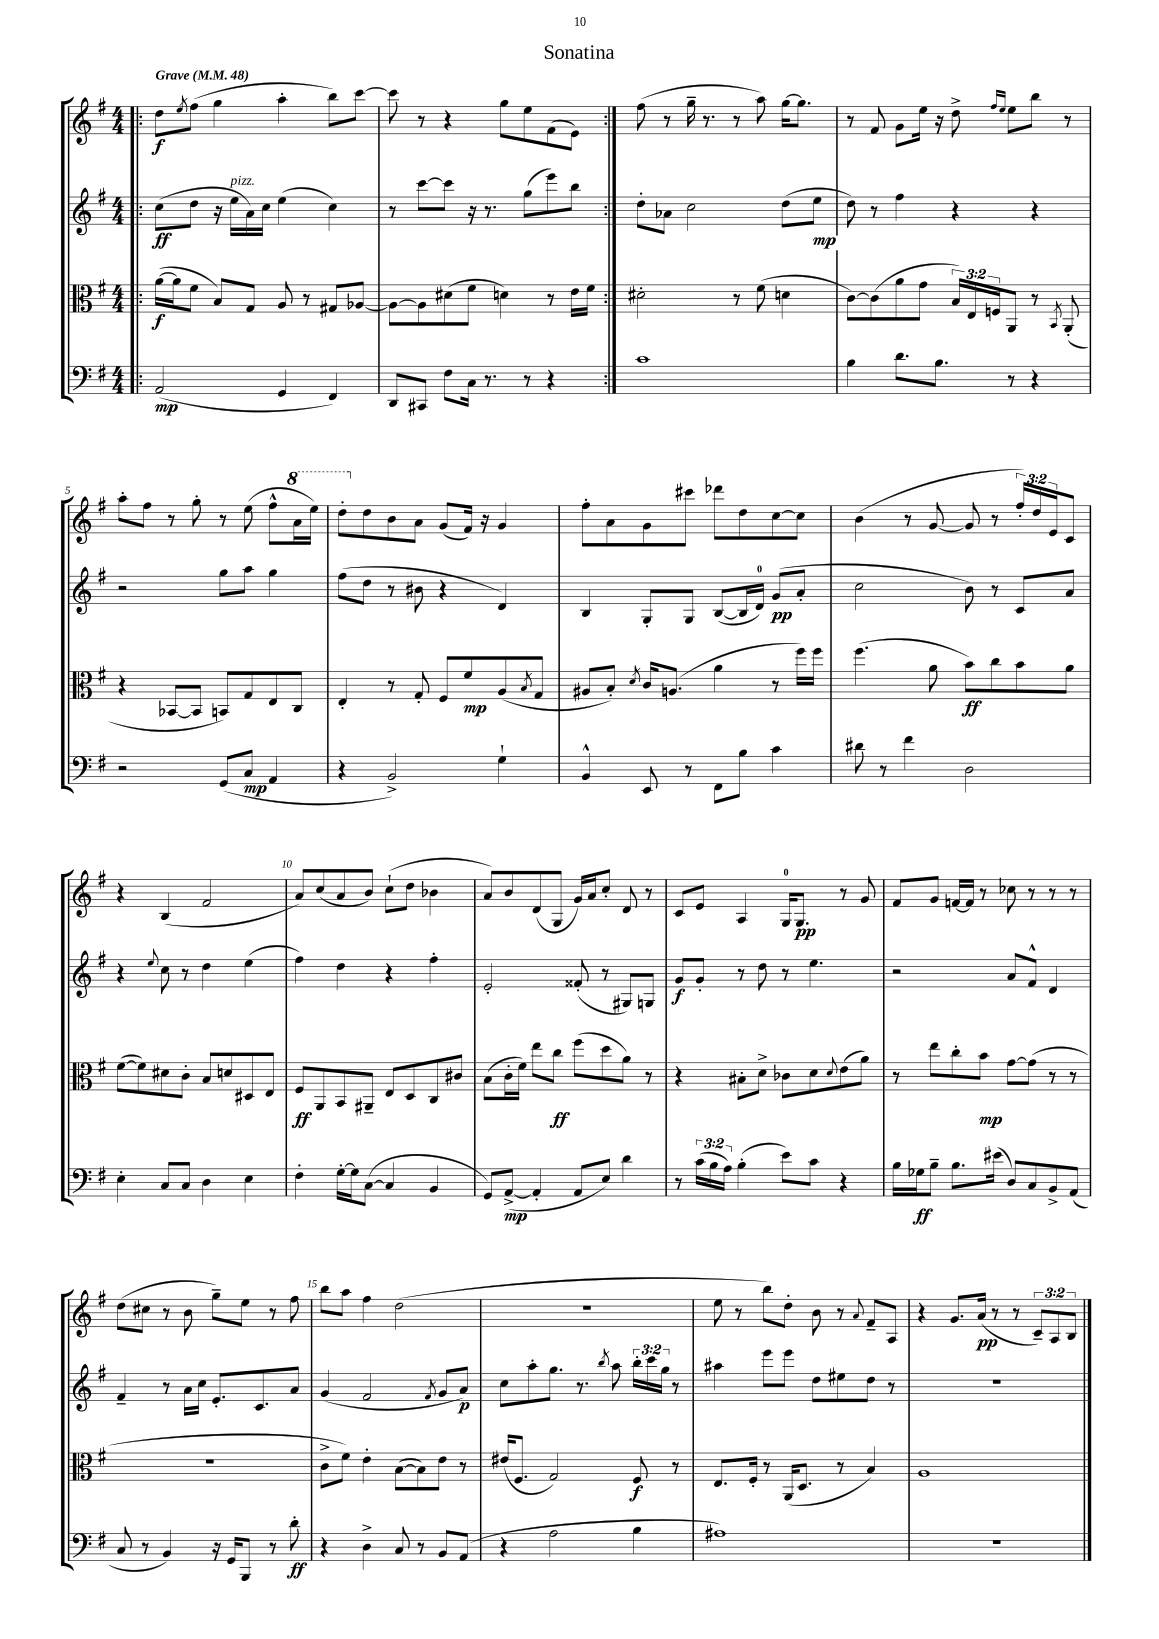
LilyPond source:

\header { title = "Sonatina" }
<<
\new StaffGroup <<
\new Staff = "s0" {
    \clef treble \key g \major \numericTimeSignature \time 4/4 \override Staff.TupletNumber.text = #tuplet-number::calc-fraction-text \tempo "Grave" 4 = 48
    \repeat volta 2 { \bar ".|:" d''8\f \acciaccatura { e''8 } fis''8( g''4 a''4-. b''8) c'''8~ |
    c'''8 r8 r4 g''8 e''8 fis'8( e'8) | }
    fis''8( r8 g''16-- r8. r8 a''8) g''16~ g''8. |
    r8 fis'8 g'8 e''16 r16 d''8-> \grace { fis''16 e''16 } e''8 b''8 r8 |
    a''8-. fis''8 r8 g''8-. r8 e''8( fis''8-^ \ottava #1 a''16 e'''16) |
    d'''8-. \ottava #0 d''8 b'8 a'8 g'8( fis'16) r16 g'4 |
    fis''8-. a'8 g'8 cis'''8 des'''8 d''8 c''8~ c''8 |
    b'4( r8 g'8~ g'8 r8 \tuplet 3/2 { fis''16-.) d''16 e'16 } c'8 |
    r4 b4( fis'2 |
    a'8) c''8( a'8 b'8) c''8-!( d''8 bes'4 |
    a'8) b'8 d'8( g8 g'16) a'16 c''8-. d'8 r8 |
    c'8 e'8 a4 g16-0 g8.\pp r8 g'8 |
    fis'8 g'8 f'16~ f'16 r8 ces''8 r8 r8 r8 |
    d''8( cis''8 r8 b'8 g''8--) e''8 r8 fis''8 |
    b''8 a''8 fis''4 d''2( |
    R1 |
    e''8 r8 b''8) d''8-. b'8 r8 \appoggiatura { a'8 } fis'8-- a8 |
    r4 g'8. a'16\pp( r8 r8 \tuplet 3/2 { c'8--) a8 b8 } \bar "|." |
}
\new Staff = "s1" {
    \clef treble \key g \major \numericTimeSignature \time 4/4 \override Staff.TupletNumber.text = #tuplet-number::calc-fraction-text
    \repeat volta 2 { \bar ".|:" c''8\ff( d''8 r16 e''16^\markup { \italic "pizz." } a'16) c''16 e''4( c''4) |
    r8 c'''8~ c'''8 r16 r8. g''8( e'''8) b''8 | }
    d''8-. aes'8 c''2 d''8( e''8\mp |
    d''8) r8 fis''4 r4 r4 |
    r2 g''8 a''8 g''4 |
    fis''8( d''8 r8 bis'8 r4 d'4) |
    b4 g8-. g8 b8~( b16 d'16-0) g'8\pp( a'8-. |
    c''2 b'8) r8 c'8 a'8 |
    r4 \appoggiatura { e''8 } c''8 r8 d''4 e''4( |
    fis''4) d''4 r4 fis''4-. |
    e'2-. fisis'8-.( r8 gis8) g8 |
    g'8\f g'8-. r8 d''8 r8 e''4. |
    r2 a'8 fis'8-^ d'4 |
    fis'4-- r8 a'16 c''16 e'8.-. c'8. a'8 |
    g'4( fis'2 \acciaccatura { fis'8 } g'8 a'8\p) |
    c''8 a''8-. g''8. r8. \acciaccatura { b''8 } a''8 \tuplet 3/2 { b''16-. c'''16 g''16 } r8 |
    ais''4 e'''8 e'''8 d''8 eis''8 d''8 r8 |
    R1 \bar "|." |
}
\new Staff = "s2" {
    \clef alto \key g \major \numericTimeSignature \time 4/4 \override Staff.TupletNumber.text = #tuplet-number::calc-fraction-text
    \repeat volta 2 { \bar ".|:" a'16~\f( a'16 fis'8 b8) g8 a8 r8 gis8 aes8~ |
    aes8~ aes8 dis'8( fis'8 d'4) r8 e'16 fis'16 | }
    dis'2-. r8 fis'8( d'4 |
    c'8~) c'8( a'8 g'8 \tuplet 3/2 { b16) e16 f16 } a,8 r8 \acciaccatura { b,8 } a,8-.( |
    r4 bes,8~ bes,8 b,8) g8 e8 c8 |
    e4-. r8 g8-. fis8 fis'8\mp a8( \acciaccatura { b8 } g8 |
    ais8 b8-.) \acciaccatura { d'8 } c'16 a8.( a'4 r8 fis''16) fis''16 |
    fis''4.( a'8 b'8\ff) c''8 b'8 a'8 |
    fis'8~( fis'8) dis'8 c'8-. b8 d'8 dis8 e8 |
    fis8\ff a,8 b,8 ais,8-- e8 d8 c8 cis'8 |
    b8( c'16-. fis'16) e''8 c''8\ff fis''8( d''8 a'8) r8 |
    r4 bis8-. d'8-> ces'8 d'8 \appoggiatura { d'8 } e'8( a'8) |
    r8 e''8 c''8-. b'8\mp g'8~ g'8( r8 r8 |
    R1 |
    c'8-> fis'8) e'4-. b8~( b8) e'8 r8 |
    eis'16( fis8. g2) fis8\f r8 |
    e8. fis16-. r8 a,16( d8. r8 b4) |
    a1 \bar "|." |
}
\new Staff = "s3" {
    \clef bass \key g \major \numericTimeSignature \time 4/4 \override Staff.TupletNumber.text = #tuplet-number::calc-fraction-text
    \repeat volta 2 { \bar ".|:" a,2\mp( g,4 fis,4) |
    d,8 cis,8 fis8 c16 r8. r8 r4 | }
    c'1 |
    b4 d'8. b8. r8 r4 |
    r2 g,8( c8\mp a,4 |
    r4 b,2->) g4-! |
    b,4-^ e,8 r8 fis,8 b8 c'4 |
    dis'8 r8 fis'4 d2 |
    e4-. c8 c8 d4 e4 |
    fis4-. g16~-. g16 c8~( c4 b,4 |
    g,8) a,8~->\mp( a,4-. a,8 e8) d'4 |
    r8 \tuplet 3/2 { c'16( b16 a16) } b4-.( e'8) c'8 r4 |
    b16 ges16\ff b8-- b8. eis'16( d8) c8 b,8-> a,8( |
    c8 r8 b,4) r16 g,16 b,,8 r8 d'8-.\ff |
    r4 d4-> c8 r8 b,8 a,8( |
    r4 a2 b4 |
    ais1) |
    R1 \bar "|." |
}
>>
>>
\layout { \context { \Score \override BarNumber.break-visibility = ##(#f #t #t) barNumberVisibility = #(every-nth-bar-number-visible 5) } }
